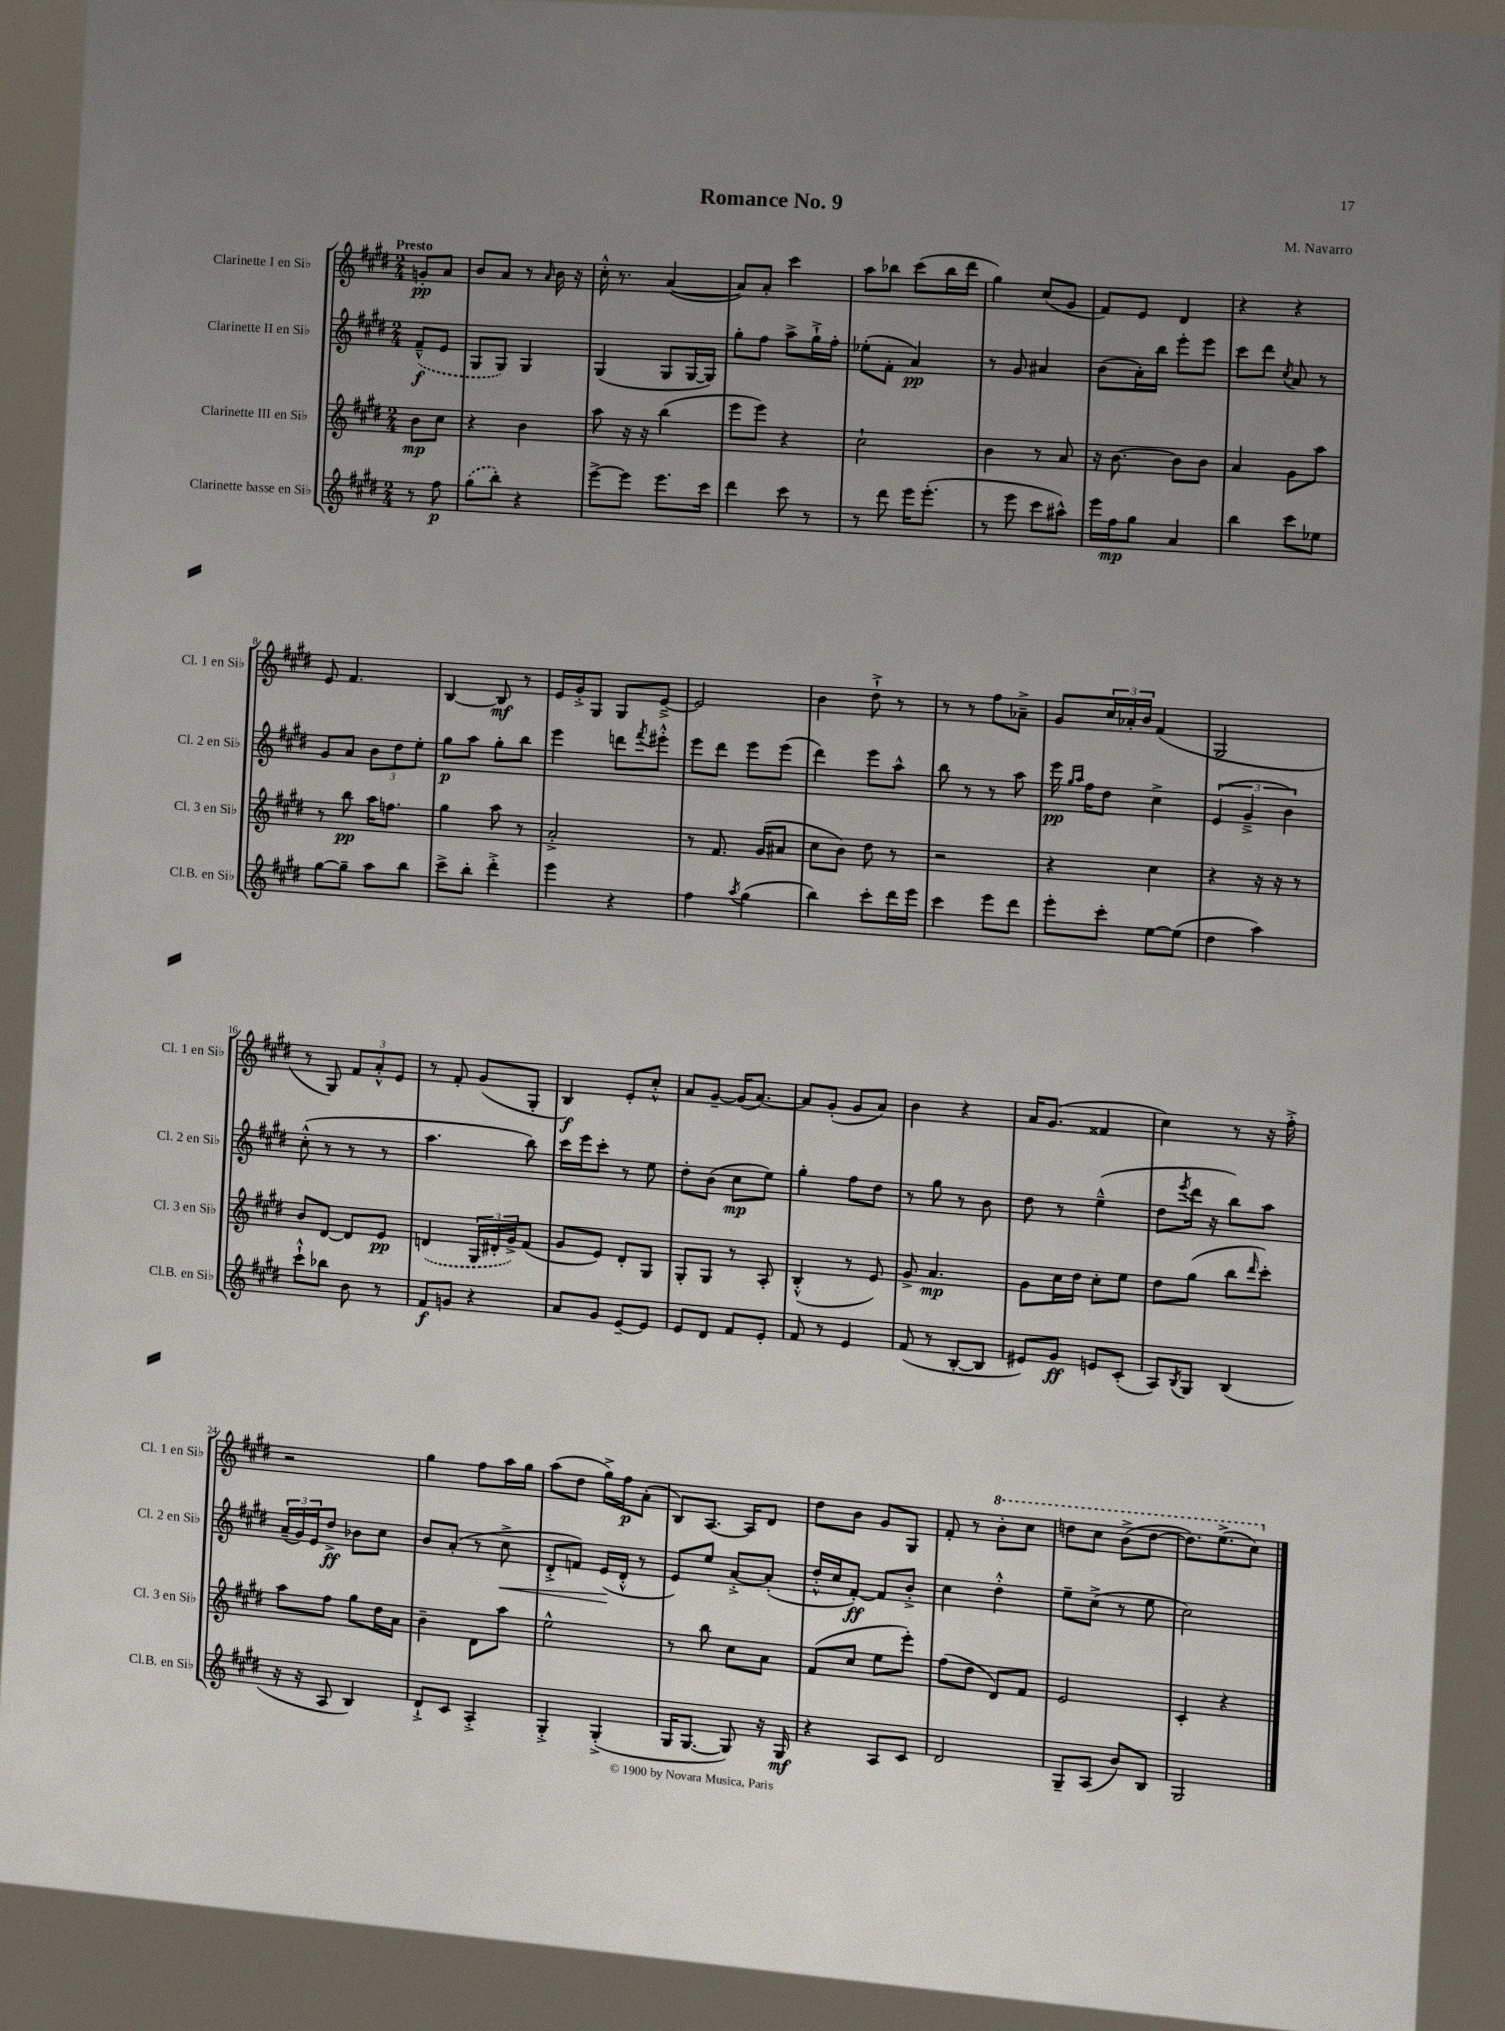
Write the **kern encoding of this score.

**kern	**dynam	**kern	**dynam	**kern	**dynam	**kern	**dynam
*part4	*part4	*part3	*part3	*part2	*part2	*part1	*part1
*staff4	*staff4	*staff3	*staff3	*staff2	*staff2	*staff1	*staff1
*I"Clarinette basse en Si♭	*	*I"Clarinette III en Si♭	*	*I"Clarinette II en Si♭	*	*I"Clarinette I en Si♭	*
*I'Cl.B. en Si♭	*	*I'Cl. 3 en Si♭	*	*I'Cl. 2 en Si♭	*	*I'Cl. 1 en Si♭	*
*clefG2	*	*clefG2	*	*clefG2	*	*clefG2	*
*k[f#c#g#d#]	*	*k[f#c#g#d#]	*	*k[f#c#g#d#]	*	*k[f#c#g#d#]	*
*M2/4	*	*M2/4	*	*M2/4	*	*M2/4	*
=	=	=	=	=	=	=	=
!	!	!	!	!	!	!LO:TX:a:B:t=Presto	!
8r	.	8b\L	mp	(8f#~^^/L	f	8gn'/L	pp
8ff#\	p	8cc#\J	.	8e/J	.	8a/J	.
=1	=1	=1	=1	=1	=1	=1	=1
(8gg#\L	.	4r	.	8G#/L	.	8b/L	.
8bb'\J)	.	.	.	8G#/J)	.	8a/J	.
4r	.	4b\	.	4G#/	.	8r	.
.	.	.	.	.	.	16qqa/	.
.	.	.	.	.	.	16b\	.
.	.	.	.	.	.	16r	.
=2	=2	=2	=2	=2	=2	=2	=2
[8eee^\L	.	8aa\	.	(4G#/	.	16cc#'^^\	.
.	.	.	.	.	.	8.r	.
8eee\J]	.	16r	.	.	.	.	.
.	.	16r	.	.	.	.	.
8.eee\L	.	(4bb\	.	8G#/L	.	([4a/	.
.	.	.	.	[16G#/L	.	.	.
16ccc#\Jk	.	.	.	16G#/JJ])	.	.	.
=3	=3	=3	=3	=3	=3	=3	=3
4ddd#\	.	8eee\L	.	8gg#'\L	.	8a/L])	.
.	.	8eee\J)	.	8ff#\J	.	8a'/J	.
8ccc#\	.	4r	.	8aa^\L	.	4ccc#\	.
8r	.	.	.	16gg#`^\L	.	.	.
.	.	.	.	16ff#'\JJ	.	.	.
=4	=4	=4	=4	=4	=4	=4	=4
8r	.	2cc#`\	.	(8ee-X'\L	.	8aa\L	.
8ddd#\	.	.	.	8f#'\J	.	8bb-X\J	.
16eee\KL	.	.	.	4a/)	pp	(8ccc#\L	.
(8.eee'\J	.	.	.	.	.	.	.
.	.	.	.	.	.	16bb-\L	.
.	.	.	.	.	.	16ddd#\JJ	.
=5	=5	=5	=5	=5	=5	=5	=5
8r	.	4b\	.	8r	.	4gg#\)	.
8eee\	.	.	.	8g#/	.	.	.
8ccc#\L	.	8r	.	4a#X/	.	(8cc#/L	.
8aa#X^^\J)	.	8a/	.	.	.	8g#/J	.
=6	=6	=6	=6	=6	=6	=6	=6
16eee\LL	.	16r	.	(8b\L	.	8f#/L)	.
16ff#\J	mp	[8.b\	.	.	.	.	.
8gg#\J	.	.	.	16a'\L)	.	8e/J	.
.	.	.	.	16bb\JJ	.	.	.
4a/	.	8b\L]	.	8eee'\L	.	4d#/	.
.	.	8b\J	.	8eee\J	.	.	.
=7	=7	=7	=7	=7	=7	=7	=7
4bb\	.	4a/	.	8ccc#\L	.	4r	.
.	.	.	.	8ddd#\J	.	.	.
.	.	.	.	8qcc#/	.	.	.
8ccc#\L	.	8g#\L	.	8a/	.	4r	.
8ee-X\J	.	8aa\J	.	8r	.	.	.
!!LO:LB:g=z
=8	=8	=8	=8	=8	=8	=8	=8
[8gg#\L	.	8r	.	8g#/L	.	8e/	.
8gg#~\J]	.	8bb\	pp	8a/J	.	4.f#/	.
8aa\L	.	16aa\KL	.	12b\L	.	.	.
.	.	8.ffn\J	.	.	.	.	.
.	.	.	.	12dd#\	.	.	.
8bb\J	.	.	.	.	.	.	.
.	.	.	.	12ee'\J	.	.	.
=9	=9	=9	=9	=9	=9	=9	=9
8ccc#^\L	.	4gg#\	.	8gg#\L	p	[4B/	.
8bb'\J	.	.	.	8aa\J	.	.	.
4ddd#'^\	.	8aa\	.	8gg#'\L	.	8B/]	mf
.	.	8r	.	8bb\J	.	8r	.
=10	=10	=10	=10	=10	=10	=10	=10
4eee\	.	2a'^/	.	4eee\	.	16e/LL	.
.	.	.	.	.	.	16g#'^/J	.
.	.	.	.	.	.	8G#/J	.
4r	.	.	.	8dddn\L	.	8G#/L	.
.	.	.	.	8qfff#/	.	.	.
.	.	.	.	8eee#X'^^\J	.	[8e~^/J	.
=11	=11	=11	=11	=11	=11	=11	=11
4ff#\	.	8r	.	8eee\L	.	2e/]	.
.	.	8.f#/	.	8ddd#\J	.	.	.
8qaa/	.	.	.	.	.	.	.
(4gg#\	.	.	.	8eee\L	.	.	.
.	.	(16g#/KL	.	.	.	.	.
.	.	8a#X/J	.	(8eee\J	.	.	.
=12	=12	=12	=12	=12	=12	=12	=12
4bb\)	.	8cc#\L	.	4ddd#\)	.	4b\	.
.	.	8b\J)	.	.	.	.	.
8ccc#'\L	.	8dd#\	.	8eee\L	.	8dd#`^\	.
16ddd#\L	.	8r	.	8aa^^\J	.	8r	.
16eee\JJ	.	.	.	.	.	.	.
=13	=13	=13	=13	=13	=13	=13	=13
4ccc#\	.	2r	.	8bb\	.	8r	.
.	.	.	.	8r	.	8r	.
8eee\L	.	.	.	8r	.	8ff#\L	.
8ddd#\J	.	.	.	8aa\	.	8a-X~^\J	.
=14	=14	=14	=14	=14	=14	=14	=14
8eee'\L	.	4r	.	16eee\	pp	8g#/L	.
.	.	.	.	16qqgg#/LL	.	.	.
.	.	.	.	16qqaa/JJ	.	.	.
.	.	.	.	16ff#\KL	.	.	.
8ccc#'\J	.	.	.	8dd#\J	.	24cc#/L	.
.	.	.	.	.	.	24a-X'/	.
.	.	.	.	.	.	24b/JJ	.
[8ee\L	.	4cc#\	.	4cc#^\	.	(4f#/	.
(8ee\J]	.	.	.	.	.	.	.
=15	=15	=15	=15	=15	=15	=15	=15
4dd#\	.	4r	.	(6e/	.	2G#/	.
.	.	.	.	6g#~^/	.	.	.
4aa\)	.	16r	.	.	.	.	.
.	.	16r	.	.	.	.	.
.	.	.	.	6b\)	.	.	.
.	.	8r	.	.	.	.	.
!!LO:LB:g=z
=16	=16	=16	=16	=16	=16	=16	=16
8ccc#`^^\L	.	8b/L	.	(8cc#'^^\	.	8r	.
8bb-X\J	.	[8d#/J	.	8r	.	8G#/)	.
8b\	.	8d#/L]	.	8r	.	12f#/L	.
.	.	.	.	.	.	12a'^^/	.
8r	.	8e/J	pp	8r	.	.	.
.	.	.	.	.	.	12e/J	.
=17	=17	=17	=17	=17	=17	=17	=17
8f#/L	f	(4dn/	.	4.aa\	.	8r	.
8gn/J	.	.	.	.	.	8f#'/	.
4r	.	24G#/LL	.	.	.	(8g#/L	.
.	.	24d#X'/	.	.	.	.	.
.	.	24g#^/J)	.	.	.	.	.
.	.	(8f#/J	.	8bb\)	.	8G#'/J	.
=18	=18	=18	=18	=18	=18	=18	=18
8a/L	.	8g#/L	.	16ccc#\LL	.	4B/)	f
.	.	.	.	16eee\J	.	.	.
8g#/J	.	8e/J)	.	8ccc#'\J	.	.	.
[8e~/L	.	8d#'/L	.	8r	.	8e'/L	.
8e/J]	.	8G#/J	.	8ee\	.	8cc#'^^/J	.
=19	=19	=19	=19	=19	=19	=19	=19
8e/L	.	8G#'/L	.	8dd#'\L	.	8a/L	.
8d#/J	.	8G#/J	.	(8b\J	.	[8g#~/J	.
8f#/L	.	8r	.	8cc#\L	mp	(16g#/KL]	.
.	.	.	.	.	.	[8.a/J)	.
8e'/J	.	8A'/	.	8ee\J)	.	.	.
=20	=20	=20	=20	=20	=20	=20	=20
8f#/	.	(4B'^^/	.	4gg#'\	.	8a/L]	.
8r	.	.	.	.	.	(8g#'/J	.
4e/	.	8r	.	8ff#\L	.	8g#/L	.
.	.	8e/)	.	8dd#\J	.	8a/J)	.
=21	=21	=21	=21	=21	=21	=21	=21
(8f#/	.	8g#^/	.	8r	.	4b\	.
8r	.	4.a/	mp	8gg#\	.	.	.
[8B'/L	.	.	.	8r	.	4r	.
8B/J]	.	.	.	8b\	.	.	.
=22	=22	=22	=22	=22	=22	=22	=22
8e#X/L)	.	8g#\L	.	8dd#\	.	16a/KL	.
.	.	.	.	.	.	(8.g#/J	.
8g#/J	ff	16cc#\L	.	8r	.	.	.
.	.	16dd#\JJ	.	.	.	.	.
8en/L	.	8cc#'\L	.	(4ee~^^\	.	4f##X/	.
(8c#'/J	.	8ee\J	.	.	.	.	.
=23	=23	=23	=23	=23	=23	=23	=23
8A/L)	.	8dd#\L	.	8dd#\L	.	4cc#\)	.
8qB/	.	.	.	8qeee/	.	.	.
8G#/J	.	(8gg#\J	.	16ddd#\Jk	.	.	.
.	.	.	.	16r	.	.	.
(4B/	.	8bb\L	.	8bb\L)	.	8r	.
.	.	16qqddd#/	.	.	.	.	.
.	.	8ccc#'\J)	.	8aa\J	.	16r	.
.	.	.	.	.	.	16ff#'^\	.
!!LO:LB:g=z
=24	=24	=24	=24	=24	=24	=24	=24
16r	.	8aa\L	.	(24a~/LL	.	2r	.
.	.	.	.	24g#/)	.	.	.
16r	.	.	.	.	.	.	.
.	.	.	.	24e/J	.	.	.
8A/	.	8ff#\J	.	8dd#^/J	ff	.	.
4B/)	.	8gg#\L	.	8b-X\L	.	.	.
.	.	16dd#\L	.	8cc#\J	.	.	.
.	.	16a\JJ	.	.	.	.	.
=25	=25	=25	=25	=25	=25	=25	=25
8d#`^/L	.	4b~\	.	8b/L	.	4gg#\	.
8c#/J	.	.	.	(8a'/J	.	.	.
4A'^/	.	8d#\L	.	8r	.	8ff#\L	.
!	!	!	!	!	!LO:HP:b	!	!
.	.	8aa\J	.	8cc#^\	<	16aa\L	.
.	.	.	.	.	.	16gg#\JJ	.
=26	=26	=26	=26	=26	=26	=26	=26
4G#'^/	.	2ee^^\	.	8d#'^/L	.	(8aa\L	.
.	.	.	.	8fn/J)	.	8dd#\J	.
(4G#'^/	.	.	.	(16e/LL	.	16gg#^\LL)	.
.	.	.	.	16d#'^^/JJ	[	16ff#\J	p
.	.	.	.	8r	.	(8a'\J	.
=27	=27	=27	=27	=27	=27	=27	=27
16G#/KL	.	8r	.	8e/L)	.	8B/L)	.
[8.G#/J	.	.	.	.	.	.	.
.	.	8bb\	.	8ee/J	.	[8.A/J	.
8G#/])	.	8cc#\L	.	[8a'^/L	.	.	.
.	.	.	.	.	.	16A/KL]	.
16r	.	8a\J	.	(8a'/J]	.	8d#/J	.
16G#/	mf	.	.	.	.	.	.
=28	=28	=28	=28	=28	=28	=28	=28
4r	.	(8f#/L	.	16dd#'^^/LL	.	8dd#\L	.
.	.	.	.	16cc#/J	.	.	.
.	.	8cc#/J	.	[8f#'/J)	ff	8b\J	.
8A/L	.	8ee\L	.	8f#/L]	.	8g#/L	.
8c#/J	.	8eee'\J)	.	8b'^/J	.	8G#/J	.
=29	=29	=29	=29	=29	=29	=29	=29
2d#/	.	(8ff#\L	.	4cc#\	.	8f#'/	.
.	.	8dd#\J	.	.	.	8r	.
*	*	*	*	*	*	*8va	*
.	.	8d#/L)	.	4dd#'^^\	.	8bb'\L	.
.	.	8f#/J	.	.	.	8ccc#\J	.
=30	=30	=30	=30	=30	=30	=30	=30
8G#~/L	.	2e/	.	8ee~\L	.	8dddn\L	.
(8A/J	.	.	.	(8cc#^\J	.	8ccc#\J	.
8b/L)	.	.	.	8r	.	(8bb^\L	.
8B/J	.	.	.	8ee\	.	[8ddd\J	.
=31	=31	=31	=31	=31	=31	=31	=31
2G#/	.	4c#'/	.	2cc#\)	.	8.ddd\L])	.
.	.	.	.	.	.	(8.eee^\	.
.	.	4r	.	.	.	.	.
.	.	.	.	.	.	8ccc#\J)	.
*	*	*	*	*	*	*X8va	*
==	==	==	==	==	==	==	==
*-	*-	*-	*-	*-	*-	*-	*-
